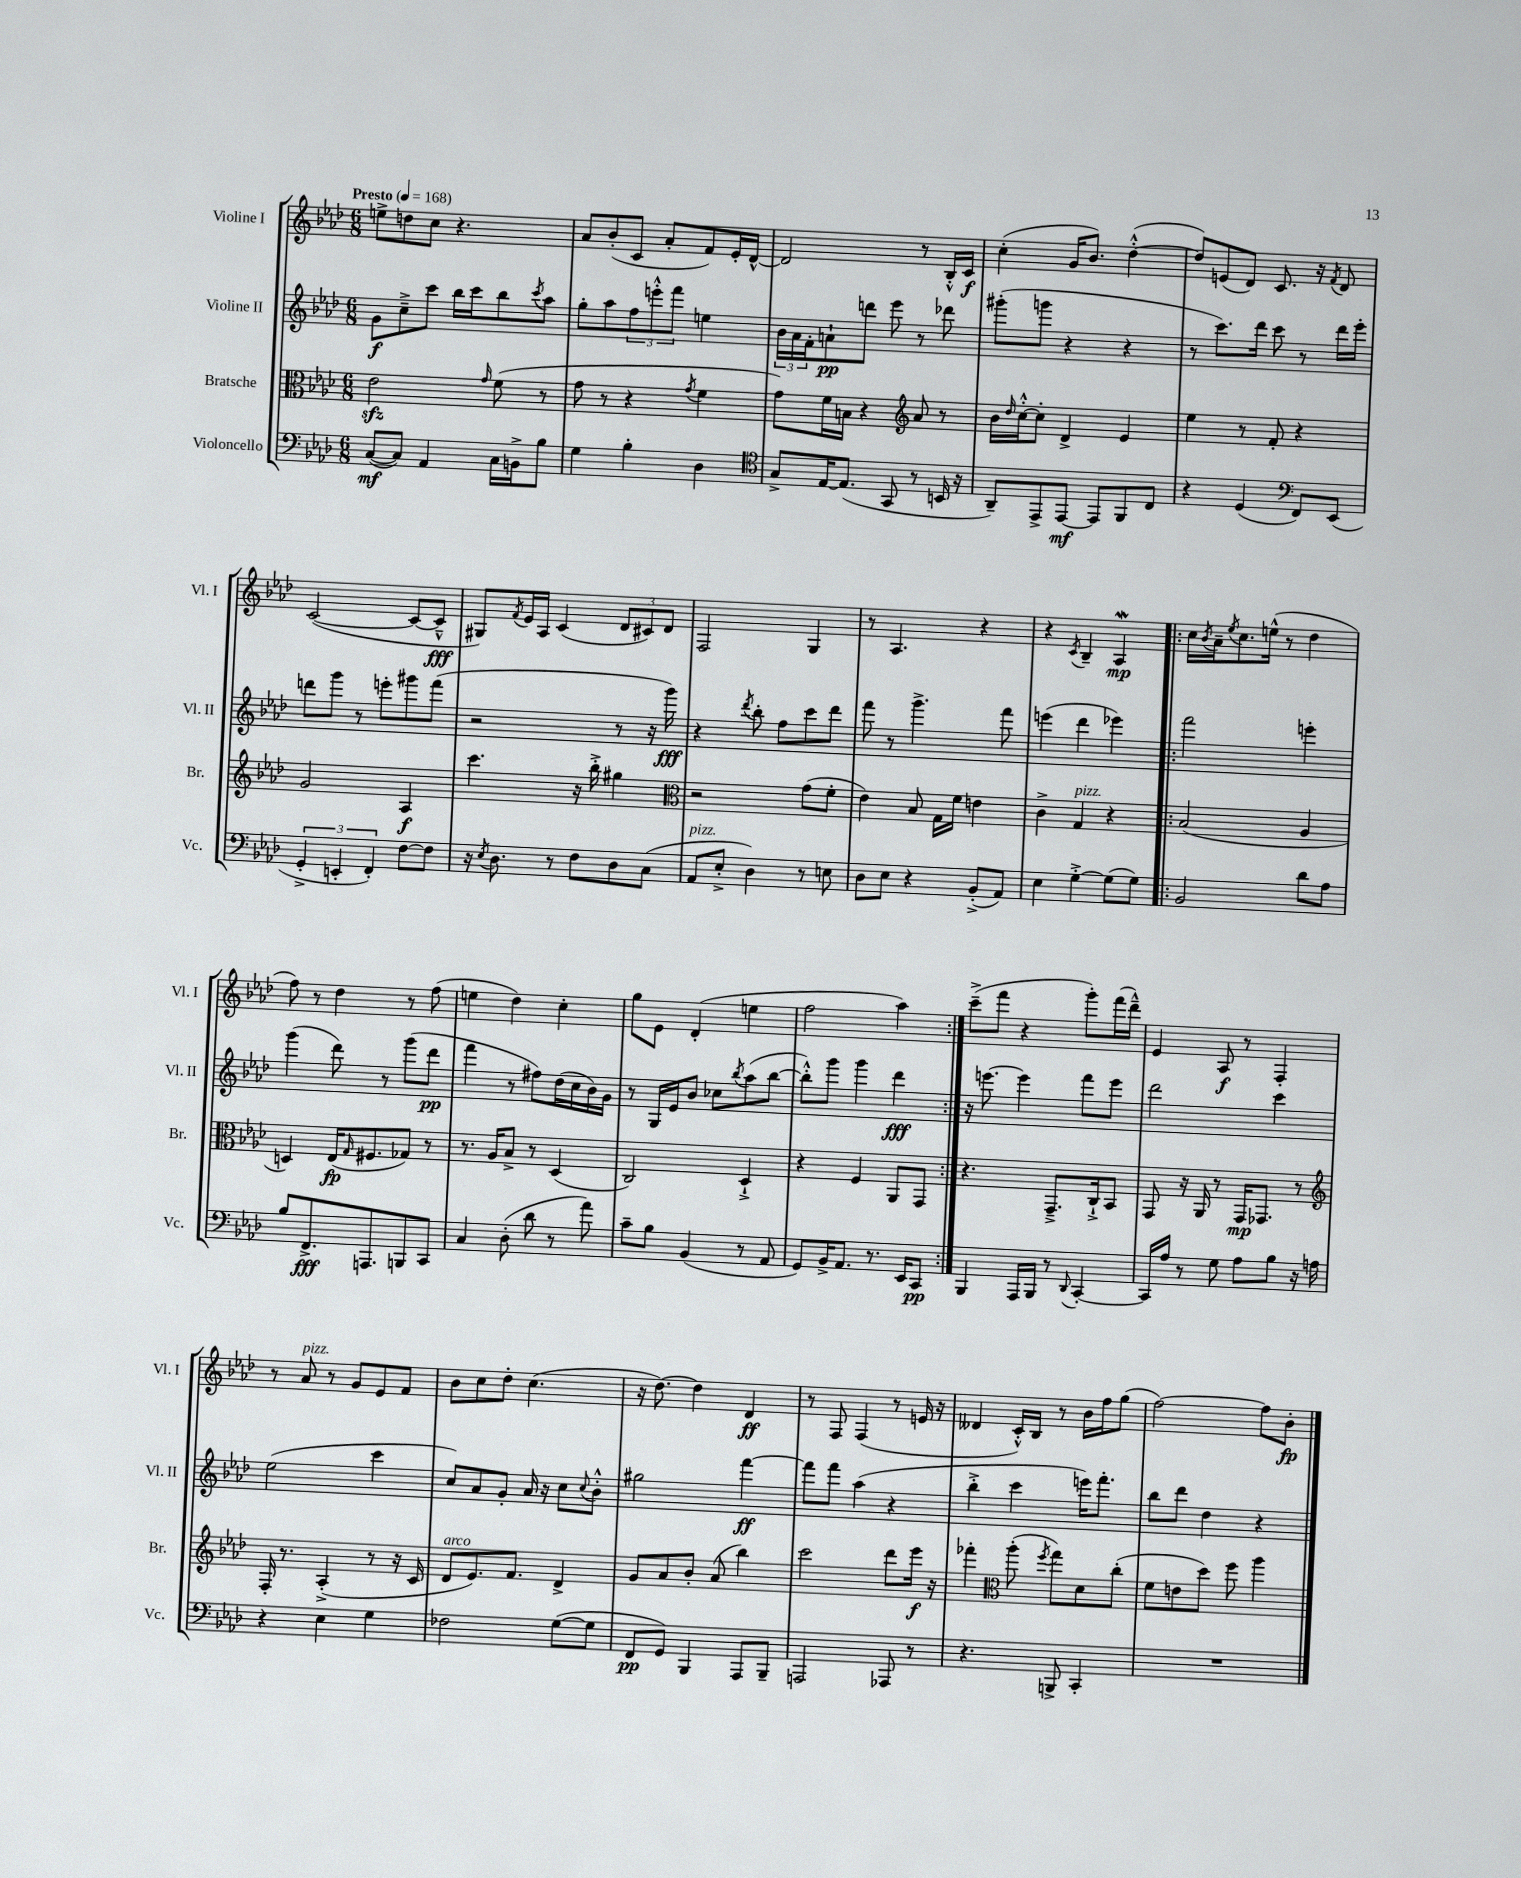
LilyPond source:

<<
\new StaffGroup <<
\new Staff = "s0" \with { instrumentName = "Violine I" shortInstrumentName = "Vl. I" } {
    \clef treble \key aes \major \numericTimeSignature \time 6/8 \tempo "Presto" 4 = 168
    e''8-> d''8 c''8 r4. |
    aes'8 bes'8-.( c'8 aes'8-. f'8) ees'16-. des'16~-^ |
    des'2 r8 bes16-.-^ c'16\f |
    c''4-.( g'16 bes'8.) des''4~-.-^( |
    des''8) e'8( des'8) c'8. r16 \acciaccatura { f'8 } des'8 |
    c'2~( c'8~ c'8---^\fff |
    gis8) \acciaccatura { f'8 } ees'16 aes16 c'4( \tuplet 3/2 { des'8 cis'8) des'8 } |
    f2 g4 |
    r8 aes4. r4 |
    r4 \acciaccatura { c'8 } bes4-- aes4\mordent\mp |
    \repeat volta 2 { c''16 \acciaccatura { bes'8 } aes'16-- \acciaccatura { ees''8 } c''8. e''16-^( r8 des''4 |
    f''8) r8 des''4 r8 f''8( |
    e''4 des''4) c''4-. |
    g''8 ees'8 des'4-.( e''4 |
    f''2 aes''4) | }
    c'''8--->( f'''8 r4 g'''8-.) f'''16( des'''16---^) |
    ees'4 aes8\f r8 f4-. |
    r8 aes'8^\markup { \italic "pizz." } r8 g'8 ees'8 f'8 |
    bes'8 c''8 des''8-. c''4.( |
    r16 des''8.~) des''4 des'4\ff |
    r8 f8 f4( r8 e'16 r16 |
    deses'4 c'16-.-^) bes16 r8 bes'16 f''16 g''8( |
    f''2~) f''8 bes'8-.\fp \bar "|." |
}
\new Staff = "s1" \with { instrumentName = "Violine II" shortInstrumentName = "Vl. II" } {
    \clef treble \key aes \major \numericTimeSignature \time 6/8
    g'8\f c''8---> c'''8 bes''16 c'''16 bes''8 \acciaccatura { c'''8 } aes''8 |
    g''8-. aes''8 \tuplet 3/2 { f''8 e'''8-.-^ f'''8 } e''4 |
    \tuplet 3/2 { bes'16 aes'16 f'16-. } a'8-!\pp d'''8 ees'''8 r8 des'''8 |
    gis'''8-.( g'''8 r4 r4 |
    r8 c'''8.) des'''16 c'''8 r8 des'''16 ees'''16-. |
    d'''8 g'''8 r8 e'''8-. gis'''8 f'''8( |
    r2 r8 r16 g'''16\fff) |
    r4 \acciaccatura { des'''8 } bes''8-. f''8 c'''8 des'''8 |
    f'''8 r8 g'''4.-> f'''8 |
    e'''4( des'''4 ees'''4) |
    \repeat volta 2 { f'''2 e'''4-. |
    g'''4( des'''8) r8 g'''8( des'''8\pp |
    f'''4 r8 fis''8) des''16( c''16 bes'16) g'16 |
    r8 g16 ees'16 bes'8 ces''8 \acciaccatura { bes''8 } aes''8( bes''8~ |
    bes''8-.-^) g'''8 g'''4 des'''4\fff | }
    r16 e'''8.~ e'''4 f'''8 e'''8 |
    des'''2 c'''4 |
    ees''2( c'''4 |
    c''8) aes'8 g'8-. aes'16 r16 c''8 \appoggiatura { c''8 } bes'8-.-^ |
    gis''2 f'''4~\ff |
    f'''8 f'''8 aes''4( r4 |
    bes''4-.-> c'''4 e'''16) f'''8.-. |
    bes''8 des'''8 des''4 r4 \bar "|." |
}
\new Staff = "s2" \with { instrumentName = "Bratsche" shortInstrumentName = "Br." } {
    \clef alto \key aes \major \numericTimeSignature \time 6/8
    ees'2\sfz \grace { g'16 } f'8( r8 |
    g'8 r8 r4 \acciaccatura { g'8 } f'4 |
    g'8) f'16 b16 r4 \clef treble aes'8 r8 |
    bes'16 \grace { des''16 } c''16~-.-^ c''8-. des'4-> ees'4 |
    ees''4 r8 f'8-. r4 |
    g'2 aes4\f |
    c'''4. r16 bes''16-.-> gis''4 |
    \clef alto r2 g'8( f'8-. |
    ees'4) bes8 g16 f'16 e'4 |
    c'4-> g4^\markup { \italic "pizz." } r4 |
    \repeat volta 2 { bes2( aes4 |
    d4) ees16\fp( \grace { g16 } fis8. ges8) r8 |
    r8. aes16 bes8-> r8 des4( |
    c2) des4-!-> |
    r4 f4 aes,8 g,8 | }
    r4. g,8.---> c16-!-> bes,8 |
    g,8 r16 aes,16 r8 g,16\mp ges,8. r8 |
    \clef treble f16-. r8. aes4-.->( r8 r16 c'16 |
    des'8^\markup { \italic "arco" } ees'8.) f'8. des'4-> |
    g'8 aes'8 bes'8-. aes'8( bes''4) |
    c'''2 des'''8 ees'''16\f r16 |
    fes'''4-. \clef alto aes''8-.( \acciaccatura { f''8 } g''8) des'8 c''8-.( |
    f'8 e'8 des''8) f''8 aes''4 \bar "|." |
}
\new Staff = "s3" \with { instrumentName = "Violoncello" shortInstrumentName = "Vc." } {
    \clef bass \key aes \major \numericTimeSignature \time 6/8
    c8~\mf( c8) aes,4 c16 b,16-> bes8 |
    g4 bes4-. des4 |
    \clef tenor g8-> ees16~ ees8.( g,8 r8 b,16 r16 |
    aes,8--) ees,8-> ees,8~\mf ees,8 f,8 c8 |
    r4 des4( \clef bass f,8) ees,8( |
    \tuplet 3/2 { g,4-.-> e,4-. f,4-.) } f8~ f8 |
    r16 \acciaccatura { ees8 } des8. r8 f8 des8 c8( |
    aes,8^\markup { \italic "pizz." } ees8-.-> des4) r8 e8 |
    des8 ees8 r4 bes,8-.->( aes,8) |
    ees4 g4~-.-> g8( g8) |
    \repeat volta 2 { bes,2 des'8 aes8 |
    bes8 f,8.->\fff a,,8. b,,8 c,8 |
    c4 des8-.( des'8 r8 aes'8) |
    c'8-- bes8 bes,4( r8 aes,8 |
    g,8) bes,16-> aes,8. r8. ees,16 c,8\pp | }
    bes,,4 aes,,16 bes,,16 r8 \appoggiatura { des,8 } c,4~-. |
    c,16 aes16 r8 g8 aes8 bes8 r16 a16 |
    r4 ees4 g4 |
    fes2 g8~( g8 |
    f,8\pp g,8) bes,,4 aes,,8 bes,,8-- |
    a,,2 aes,,8 r8 |
    r4. b,,8-> c,4-. |
    R2. \bar "|." |
}
>>
>>
\layout { \context { \Score \remove "Bar_number_engraver" } }
